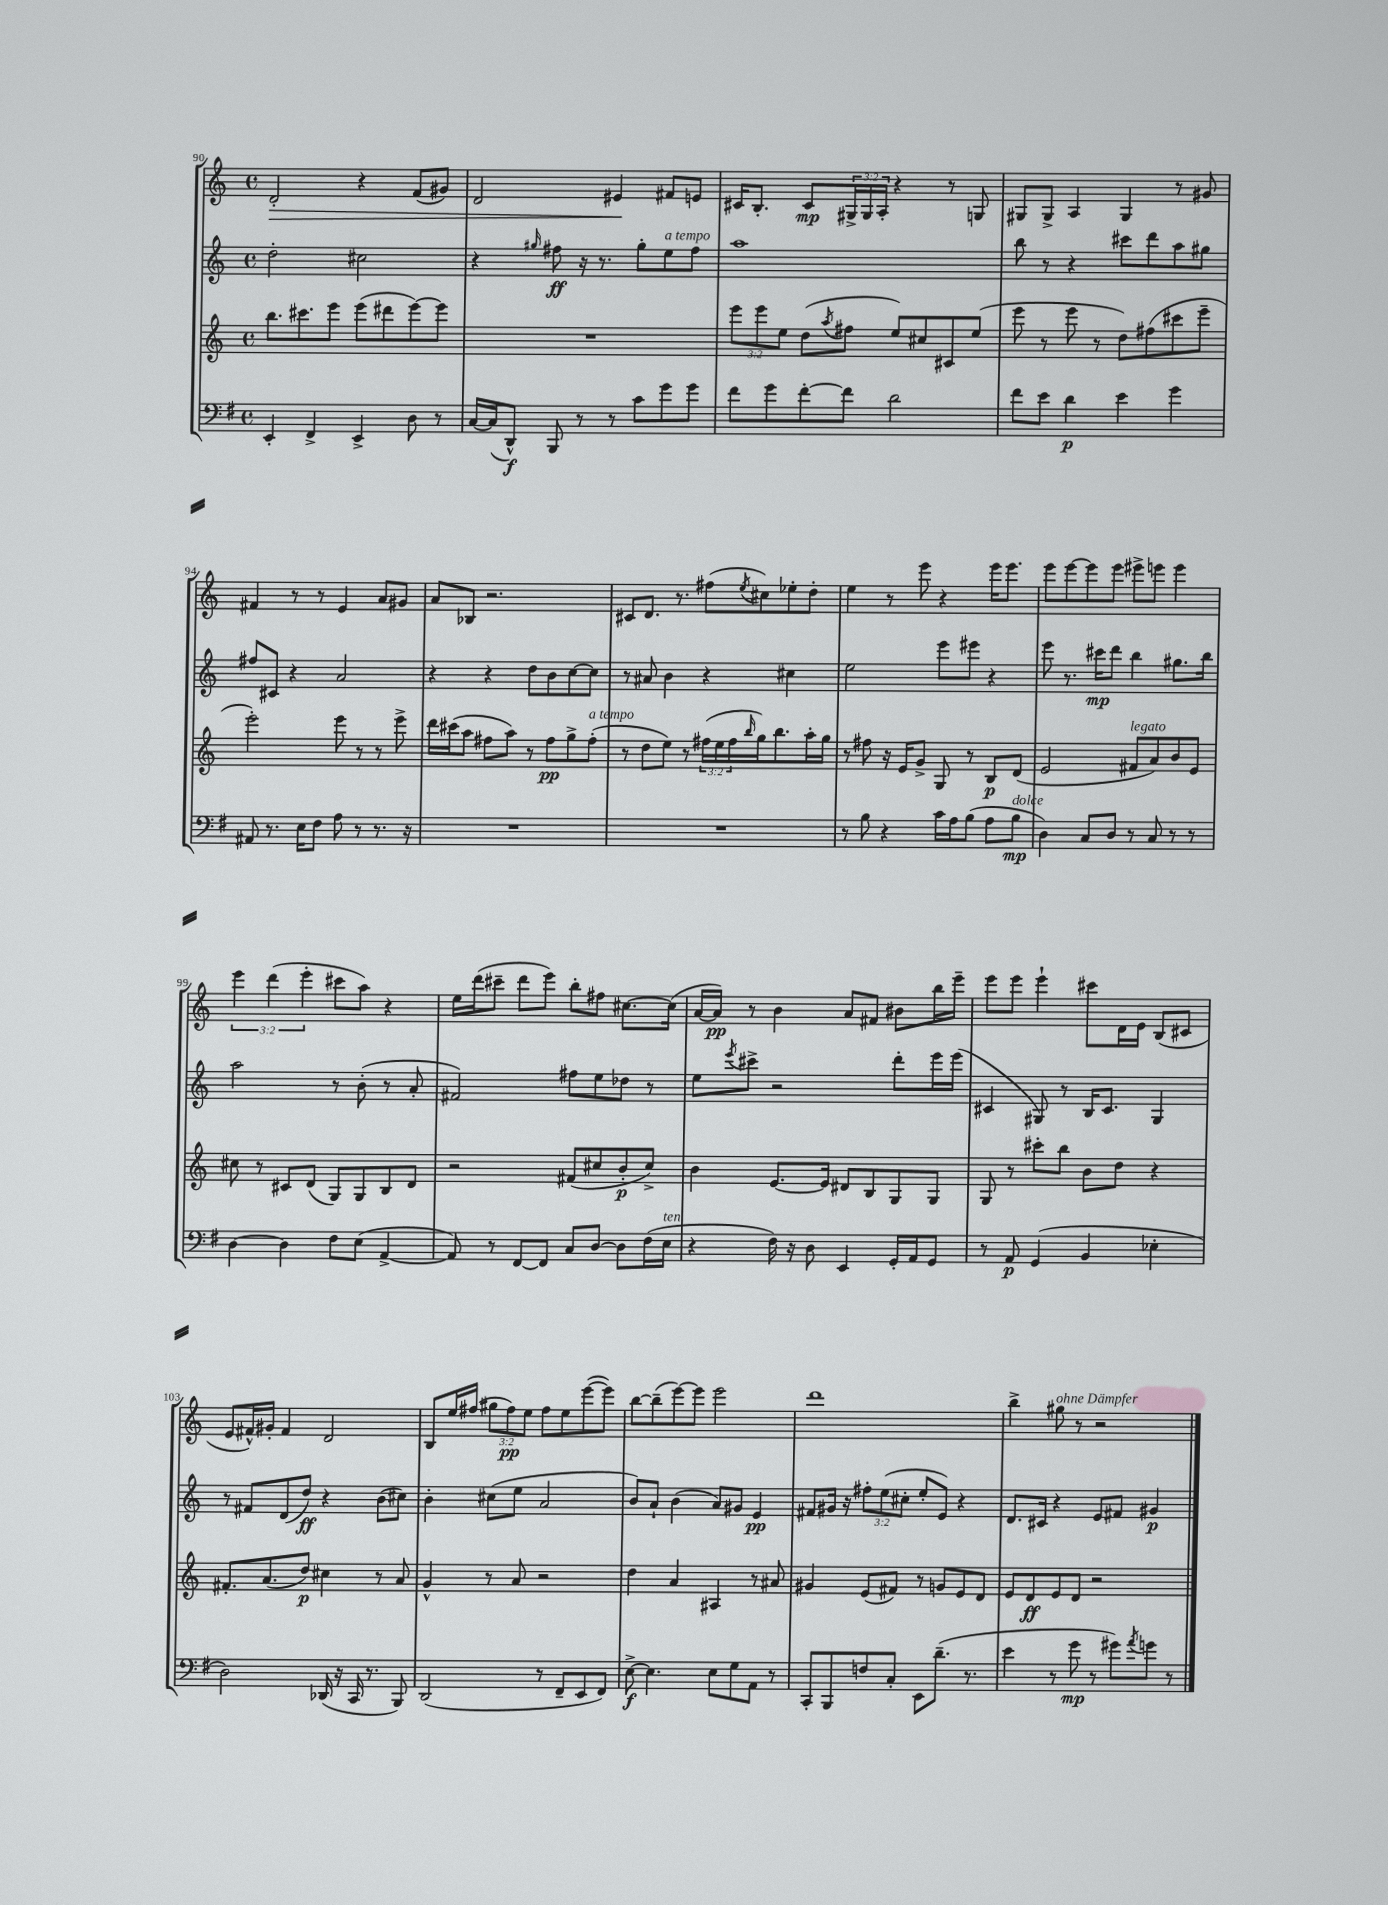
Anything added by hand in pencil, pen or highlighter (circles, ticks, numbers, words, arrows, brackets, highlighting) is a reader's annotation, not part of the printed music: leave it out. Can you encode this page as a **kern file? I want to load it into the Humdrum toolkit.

**kern	**dynam	**kern	**dynam	**kern	**dynam	**kern	**dynam
*part4	*part4	*part3	*part3	*part2	*part2	*part1	*part1
*staff4	*staff4	*staff3	*staff3	*staff2	*staff2	*staff1	*staff1
*clefF4	*	*clefG2	*	*clefG2	*	*clefG2	*
*k[f#]	*	*k[]	*	*k[]	*	*k[]	*
*M4/4	*	*M4/4	*	*M4/4	*	*M4/4	*
*met(c)	*	*met(c)	*	*met(c)	*	*met(c)	*
=90	=90	=90	=90	=90	=90	=90	=90
!	!	!	!	!	!	!	!LO:HP:b
4EE'/	.	8.bb\L	.	2dd'\	.	2d'/	>
.	.	8.ccc#X\	.	.	.	.	.
4FF#^/	.	.	.	.	.	.	.
.	.	8eee\J	.	.	.	.	.
4EE^/	.	(8eee\L	.	2cc#X\	.	4r	.
.	.	8ddd#X\	.	.	.	.	.
8D\	.	[8eee\)	.	.	.	(8f/L	.
8r	.	8eee\J]	.	.	.	8g#X/J)	.
=91	=91	=91	=91	=91	=91	=91	=91
[16C/LL	.	1r	.	4r	.	2d/	.
(16C/J]	.	.	.	.	.	.	.
8DD^^/J)	f	.	.	.	.	.	.
.	.	.	.	16qqgg#X/	.	.	.
8BBB/	.	.	.	8ff#X\	ff	.	.
8r	.	.	.	16r	.	.	.
.	.	.	.	8.r	.	.	.
8r	.	.	.	.	.	4e#X/	.
8c\L	.	.	.	8gg#'\L	.	.	.
!	!	!	!	!LO:TX:a:i:t=a tempo	!	!	!
8g\	.	.	.	8ee\	.	8f#X/L	]
8g\J	.	.	.	8ff#\J	.	8en/J	.
=92	=92	=92	=92	=92	=92	=92	=92
8f#\L	.	12eee\L	.	1aa	.	16c#X/KL	.
.	.	.	.	.	.	8.B'/J	.
.	.	12eee\	.	.	.	.	.
8g\	.	.	.	.	.	.	.
.	.	12ee\J	.	.	.	.	.
[8f#'\	.	(8dd\L	.	.	.	8c#/L	mp
.	.	8qaa/	.	.	.	.	.
8f#\J]	.	8ff#X\J	.	.	.	24G#X^/L	.
.	.	.	.	.	.	24G#/	.
.	.	.	.	.	.	24A'/JJ	.
2d\	.	8ee/L)	.	.	.	4r	.
.	.	8cc#X/	.	.	.	.	.
.	.	8c#X/	.	.	.	8r	.
.	.	(8ee/J	.	.	.	8Gn/	.
=93	=93	=93	=93	=93	=93	=93	=93
8f#\L	.	8eee\	.	8bb\	.	8G#X/L	.
8e\J	.	8r	.	8r	.	8G#^/J	.
4d\	p	8eee\	.	4r	.	4A/	.
.	.	8r	.	.	.	.	.
4e\	.	8dd\L)	.	8ccc#X\L	.	4G#/	.
.	.	(8ff#X\	.	8ddd\	.	.	.
4g\	.	8ccc#X\	.	8aa\	.	8r	.
.	.	8eee~\J	.	8gg#X\J	.	8g#X/	.
!!LO:LB:g=z
=94	=94	=94	=94	=94	=94	=94	=94
8AA#X/	.	2eee'\)	.	8ff#X/L	.	4f#X/	.
8.r	.	.	.	8c#X/J	.	.	.
.	.	.	.	4r	.	8r	.
16E\KL	.	.	.	.	.	.	.
8F#\J	.	.	.	.	.	8r	.
8A\	.	8eee\	.	2a/	.	4e/	.
8r	.	8r	.	.	.	.	.
8.r	.	8r	.	.	.	8a/L	.
.	.	8eee^\	.	.	.	8g#X/J	.
16r	.	.	.	.	.	.	.
=95	=95	=95	=95	=95	=95	=95	=95
1r	.	16ddd\LL	.	4r	.	8a/L	.
.	.	(16ccc#X\J	.	.	.	.	.
.	.	8aa\J	.	.	.	8B-X/J	.
.	.	8ff#X\L	.	4r	.	2.r	.
.	.	8aa\J)	.	.	.	.	.
.	.	8r	.	8dd\L	.	.	.
.	.	8ff#\L	pp	8b\	.	.	.
.	.	8gg^\	.	[8cc\	.	.	.
!	!	!LO:TX:a:i:t=a tempo	!	!	!	!	!
.	.	(8ff#'\J	.	8cc\J]	.	.	.
=96	=96	=96	=96	=96	=96	=96	=96
1r	.	8r	.	8r	.	8c#X/L	.
.	.	8dd\L	.	8a#X/	.	8.d/J	.
.	.	8ee\J)	.	4b\	.	.	.
.	.	.	.	.	.	8.r	.
.	.	8r	.	.	.	.	.
.	.	(24ff#X\LL	.	4r	.	(8ff#X\L	.
.	.	24ee\	.	.	.	.	.
.	.	24ff#\	.	.	.	.	.
.	.	16qqbb/	.	.	.	8qee/	.
.	.	16gg\J)	.	.	.	8cc#X\)	.
.	.	8.bb\	.	.	.	.	.
.	.	.	.	4cc#X\	.	8ee-X'\	.
.	.	16aa'\L	.	.	.	8dd'\J	.
.	.	16gg\JJ	.	.	.	.	.
=97	=97	=97	=97	=97	=97	=97	=97
8r	.	8r	.	2ee\	.	4ee\	.
8B\	.	8ff#X\	.	.	.	.	.
4r	.	16r	.	.	.	8r	.
.	.	16e/KL	.	.	.	.	.
.	.	8g^/J	.	.	.	8eee\	.
16c\LL	.	8G/	.	8eee\L	.	4r	.
16A\J	.	.	.	.	.	.	.
(8B\J	.	8r	.	8eee#X\J	.	.	.
8A\L	.	8B/L	p	4r	.	16eee\KL	.
.	.	.	.	.	.	8.eee\J	.
!LO:TX:a:i:t=dolce	!	!	!	!	!	!	!
8B\J	mp	(8d/J	.	.	.	.	.
=98	=98	=98	=98	=98	=98	=98	=98
4D\)	.	2e/	.	8eee\	.	8eee\L	.
.	.	.	.	8.r	.	[8eee\	.
8C/L	.	.	.	.	.	8eee\]	.
.	.	.	.	16ccc#X\KL	mp	.	.
8D/J	.	.	.	8ddd\J	.	8eee\J	.
!	!	!LO:TX:a:i:t=legato	!	!	!	!	!
8r	.	8f#X/L	.	4bb\	.	8eee#X^\L	.
8C/	.	8a/)	.	.	.	8eeen\J	.
8r	.	8b/	.	8.gg#X\L	.	4eee\	.
8r	.	8e/J	.	.	.	.	.
.	.	.	.	16bb\Jk	.	.	.
!!LO:LB:g=z
=99	=99	=99	=99	=99	=99	=99	=99
[4D\	.	8cc#X\	.	2aa\	.	6eee\	.
.	.	8r	.	.	.	.	.
.	.	.	.	.	.	(6ddd\	.
4D\]	.	8c#X/L	.	.	.	.	.
.	.	.	.	.	.	6eee'\	.
.	.	(8d/J	.	.	.	.	.
8F#\L	.	8G/L)	.	8r	.	8ccc#X\L	.
(8E\J	.	8G/	.	(8b'\	.	8aa\J)	.
[4AA^/	.	8B/	.	8r	.	4r	.
.	.	8d/J	.	8a'/	.	.	.
=100	=100	=100	=100	=100	=100	=100	=100
8AA/])	.	2r	.	2f#X/)	.	16ee\LL	.
.	.	.	.	.	.	(16ddd\J	.
8r	.	.	.	.	.	8ccc#X~\J	.
[8FF#/L	.	.	.	.	.	8ddd\L	.
8FF#/J]	.	.	.	.	.	8eee\J)	.
8C/L	.	(8f#X/L	.	8ff#X\L	.	8bb'\L	.
[8D/J	.	8cc#X/	.	8ee\	.	8ff#X\J	.
8D\L]	.	8b'/	p	8dd-X\J	.	[8.cc#X\L	.
(16F#\L	.	8cc#^/J)	.	8r	.	.	.
!LO:TX:a:i:t=ten.	!	!	!	!	!	!	!
16E\JJ	.	.	.	.	.	(16cc#\Jk]	.
=101	=101	=101	=101	=101	=101	=101	=101
4r	.	4b\	.	8ee\L	.	[16a/LL	.
.	.	.	.	.	.	16a/JJ])	pp
.	.	.	.	8qeee/	.	.	.
.	.	.	.	8ccc#X^\J	.	8r	.
16F#\)	.	[8.e/L	.	2r	.	4b\	.
16r	.	.	.	.	.	.	.
8D\	.	.	.	.	.	.	.
.	.	16e/Jk]	.	.	.	.	.
4EE/	.	8d#X/L	.	.	.	8a/L	.
.	.	8B/	.	.	.	8f#X/J	.
16GG'/LL	.	8G/	.	8ddd'\L	.	8b#X\L	.
16AA/J	.	.	.	.	.	.	.
8GG/J	.	8G/J	.	16eee\L	.	16bb\L	.
.	.	.	.	(16eee\JJ	.	16eee~\JJ	.
=102	=102	=102	=102	=102	=102	=102	=102
8r	.	8G/	.	4c#X/	.	8eee\L	.
8AA/	p	8r	.	.	.	8eee\J	.
(4GG/	.	8ccc#X'\L	.	8G#X/)	.	4eee`\	.
.	.	8bb\J	.	8r	.	.	.
4BB/	.	8b\L	.	16B/KL	.	8ccc#X\L	.
.	.	.	.	8.c#/J	.	.	.
.	.	8dd\J	.	.	.	16d\L	.
.	.	.	.	.	.	16e\JJ	.
4E-X'\	.	4r	.	4G#/	.	(8B/L	.
.	.	.	.	.	.	8c#X/J	.
!!LO:LB:g=z
=103	=103	=103	=103	=103	=103	=103	=103
2D\)	.	8.f#X'/L	.	8r	.	8e/L	.
.	.	.	.	8f#X/L	.	16f#X^^/L)	.
.	.	(8.a/	.	.	.	16g#X'/JJ	.
.	.	.	.	(8d/	.	4f#/	.
.	.	8dd/J)	p	8dd/J)	ff	.	.
(16DD-X/	.	4cc#X\	.	4r	.	2d/	.
16r	.	.	.	.	.	.	.
16CC/	.	.	.	.	.	.	.
8.r	.	.	.	.	.	.	.
.	.	8r	.	(8b\L	.	.	.
8BBB/)	.	8a/	.	8cc#X\J)	.	.	.
=104	=104	=104	=104	=104	=104	=104	=104
(2DD/	.	4g^^/	.	4b'\	.	8B/L	.
.	.	.	.	.	.	16ee/L	.
.	.	.	.	.	.	(16ff#X/JJ	.
.	.	8r	.	(8cc#X\L	.	12gg#X\L	.
.	.	.	.	.	.	12ff#\)	pp
.	.	8a/	.	8ee\J	.	.	.
.	.	.	.	.	.	12ee\J	.
8r	.	2r	.	2a/	.	8ff#\L	.
8FF#~/L	.	.	.	.	.	8ee\	.
8EE/	.	.	.	.	.	([8eee\	.
8FF#/J)	.	.	.	.	.	8eee\J])	.
=105	=105	=105	=105	=105	=105	=105	=105
[8E^\	f	4dd\	.	8b/L)	.	[8bb\L	.
4.E\]	.	.	.	8a`/J	.	(8bb~\]	.
.	.	4a/	.	(4b\	.	[8eee\)	.
.	.	.	.	.	.	8eee\J]	.
8E\L	.	4A#X/	.	8a/L)	.	2eee\	.
8G\	.	.	.	8g#X/J	.	.	.
8AA\J	.	8r	.	4e/	pp	.	.
8r	.	8a#X/	.	.	.	.	.
=106	=106	=106	=106	=106	=106	=106	=106
8CC'/L	.	4g#X/	.	8f#X/L	.	1ddd	.
8BBB/	.	.	.	16g#X/Jk	.	.	.
.	.	.	.	16r	.	.	.
8Fn/	.	(8e/L	.	12ff#X'\L	.	.	.
.	.	.	.	(12ee\	.	.	.
8C'/J	.	8f#X/J)	.	.	.	.	.
.	.	.	.	12cc#X'\J	.	.	.
8EE\L	.	8r	.	8ee'/L	.	.	.
(8.d~\J	.	8gn/L	.	8e/J)	.	.	.
.	.	8e/	.	4r	.	.	.
8.r	.	.	.	.	.	.	.
.	.	8d/J	.	.	.	.	.
=107	=107	=107	=107	=107	=107	=107	=107
4e\	.	8e/L	.	8.d/L	.	4bb^\	.
.	.	8d/	ff	.	.	.	.
.	.	.	.	16c#X/Jk	.	.	.
!	!	!	!	!	!	!LO:TX:a:i:t=ohne Dämpfer	!
8r	.	8e/	.	4r	.	8gg#X\	.
8g\	mp	8d/J	.	.	.	8r	.
8r	.	2r	.	8e/L	.	2r	.
8g#X\L)	.	.	.	8f#X/J	.	.	.
8qa/	.	.	.	.	.	.	.
8gn\J	.	.	.	4g#X/	p	.	.
8r	.	.	.	.	.	.	.
==	==	==	==	==	==	==	==
*-	*-	*-	*-	*-	*-	*-	*-
